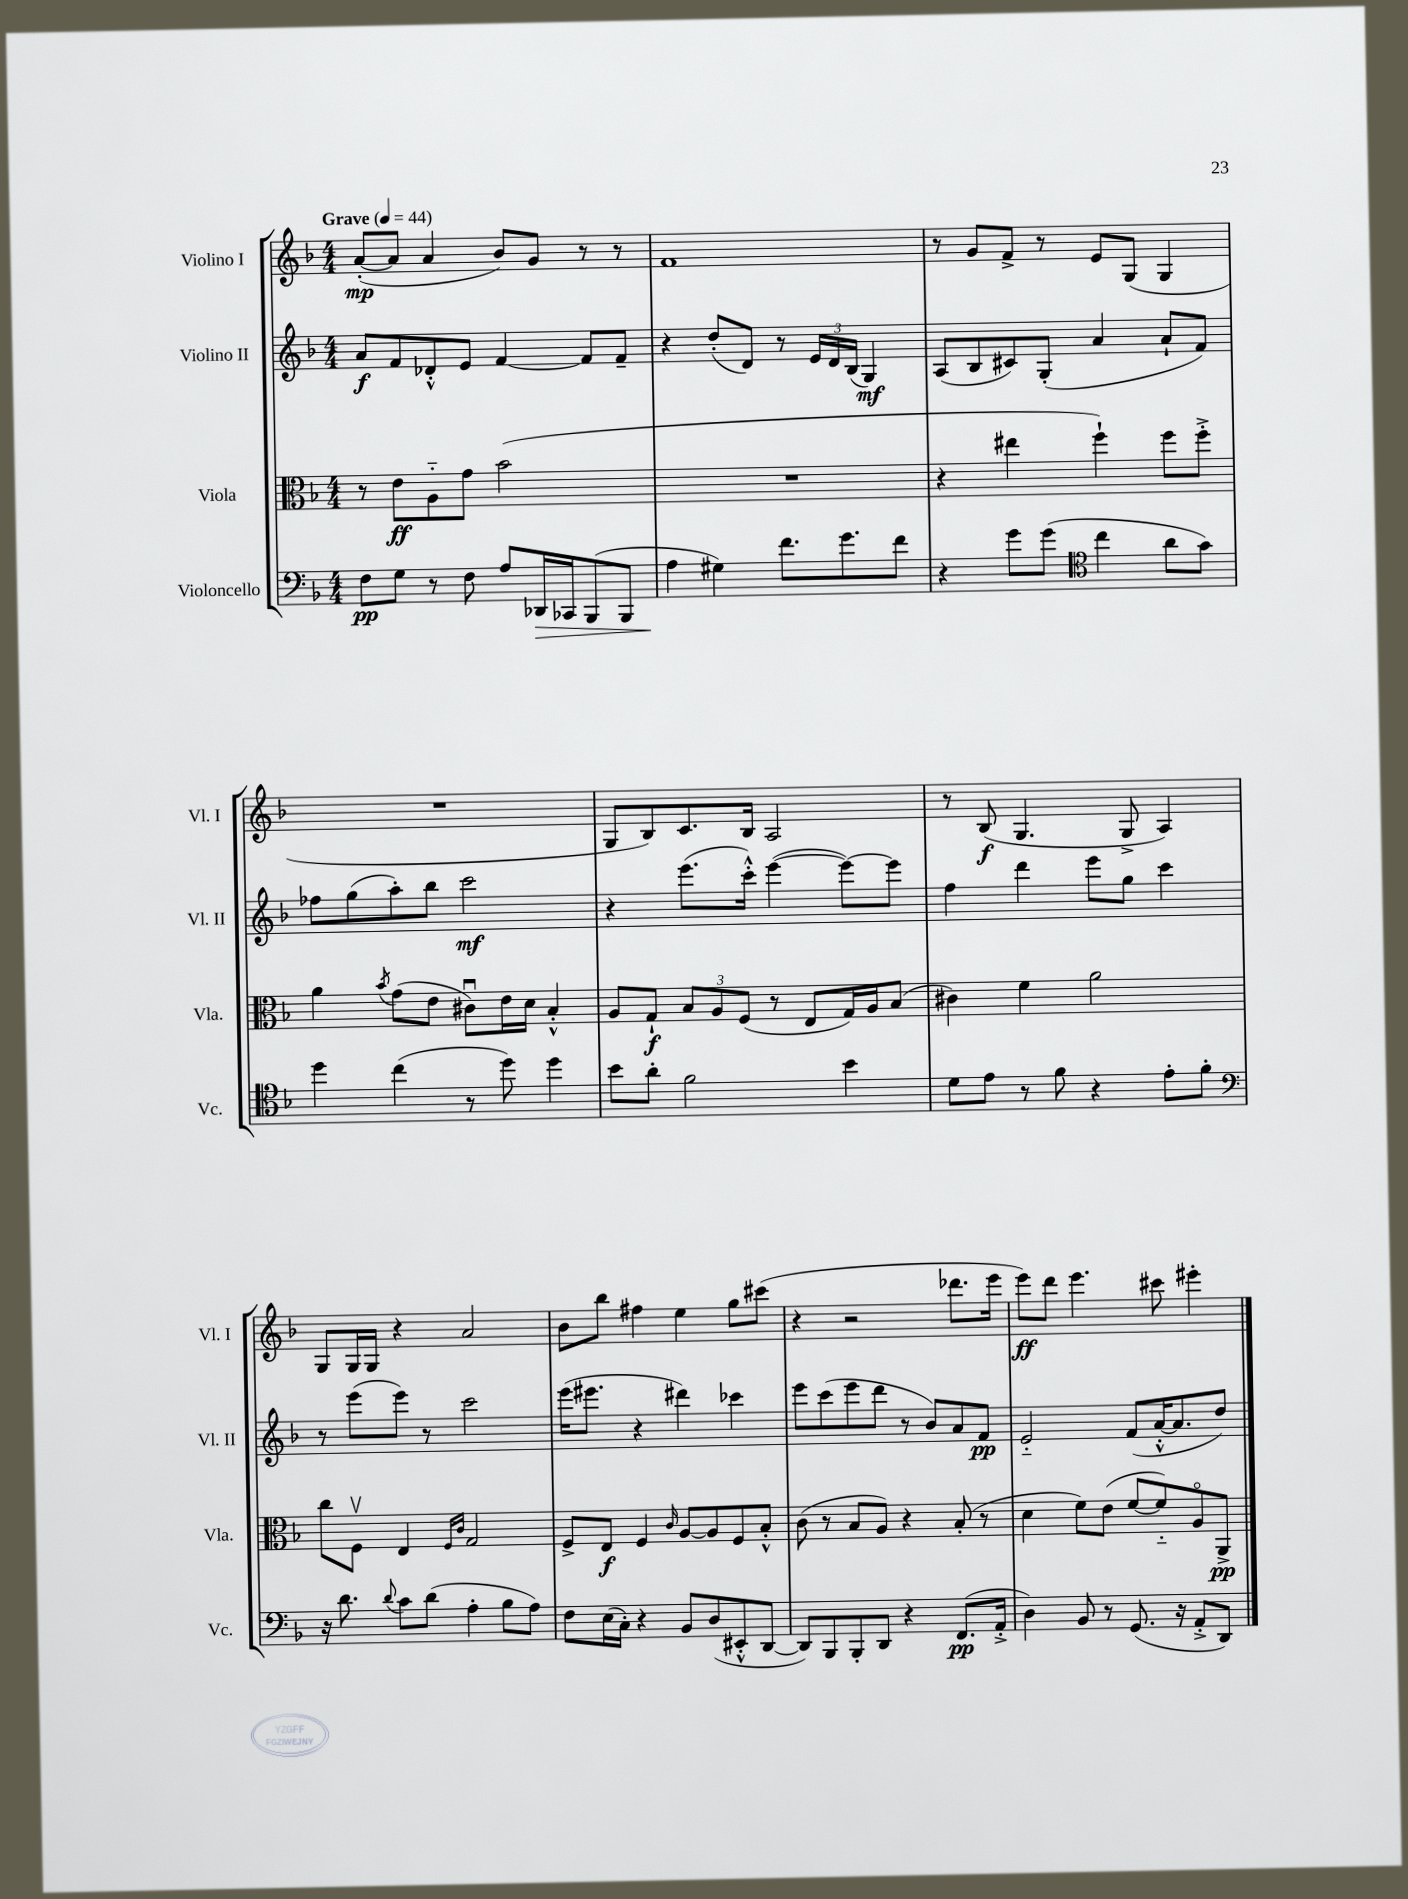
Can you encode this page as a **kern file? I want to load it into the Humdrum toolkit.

**kern	**kern	**kern	**kern
*staff4	*staff3	*staff2	*staff1
*clefF4	*clefC3	*clefG2	*clefG2
*k[b-]	*k[b-]	*k[b-]	*k[b-]
*M4/4	*M4/4	*M4/4	*M4/4
*MM44	*MM44	*MM44	*MM44
8F	8r	8a	([8a'
8G	8e	8f	8a]
8r	8A'~	8d-'^^	4a
8F	8g	8e	.
8A	(2b-	[4f	8b-)
16DD-	.	.	8g
16CC-	.	.	.
(8BBB-	.	8f]	8r
8BBB-	.	8f~	8r
=	=	=	=
4A	1r	4r	1f
4G#)	.	(8dd'	.
.	.	8d)	.
8.f	.	8r	.
.	.	24e	.
.	.	24d	.
8.g	.	.	.
.	.	(24B-	.
.	.	4G)	.
8f	.	.	.
=	=	=	=
4r	4r	(8A	8r
.	.	8B-	8g
8g	4ee#	8c#)	8f^
(8g	.	(8G'	8r
*clefC4	*	*	*
4cc	4ff`)	4a	8e
.	.	.	(8G
8a	8ff	8a`	4G
8g)	8ff'^	8f)	.
=	=	=	=
4dd	4a	8ff-	1r
.	.	(8gg	.
.	8qb-	.	.
(4cc	(8g	8aa')	.
.	8e	8bb-	.
8r	8c#u)	2ccc	.
8dd)	16e	.	.
.	16d	.	.
4dd	4B-'^^	.	.
=	=	=	=
8b-	8A	4r	8G
8a'	8G`	.	8B-)
2f	12B-	(8.eee	8.c
.	12A	.	.
.	(12F	.	.
.	.	16ccc'^^)	16B-
.	8r	([4eee	2A
.	8E	.	.
4b-	16G)	8eee_)	.
.	16A	.	.
.	(8B-	8eee]	.
=	=	=	=
8d	4c#)	4ff	8r
8e	.	.	(8B-
8r	4f	4ddd	4.G
8f	.	.	.
4r	2a	8eee	.
.	.	8gg	8G^
8e'	.	4ccc	4A)
8f'	.	.	.
=	=	=	=
*clefF4	*	*	*
16r	8cc	8r	8G
8.d	.	.	.
.	8Fv	(8eee	16G
.	.	.	16G
8qqd	.	.	.
8c	4E	8eee)	4r
(8d	.	8r	.
.	16qqF	.	.
.	16qqc	.	.
4A'	2G	2ccc	2a
8B-	.	.	.
8A)	.	.	.
=	=	=	=
8F	8F^	(16eee	8b-
.	.	8.eee#	.
(16E	8E	.	8bb-
16C')	.	.	.
4r	4F	4r	4ff#
.	16qqc	.	.
8BB-	[8A	4ddd#)	4ee
(8D	8A]	.	.
8EE#'^^	8F	4ccc-	8gg
[8DD	8B-'^^	.	(8ccc#
=	=	=	=
8DD])	(8c	8eee	4r
8BBB-	8r	(8ccc	.
8BBB-'	8B-	8eee	2r
8DD	8A)	8ddd	.
4r	4r	8r	.
.	.	8b-)	.
(8.FF	(8B-'	8a	8.ddd-
.	8r	8f	.
16AA'^	.	.	16eee
=	=	=	=
4D)	4d	2e'~	8eee)
.	.	.	8ddd
8BB-	8f)	.	4.eee
8r	(8e	.	.
(8.GG	[8f	(8f	.
.	8f'~])	[16a'^^	8ccc#
16r	.	8.a]	.
8AA'^	8Ao	.	4eee#'
8DD)	8AA^	8dd)	.
==	==	==	==
*-	*-	*-	*-
